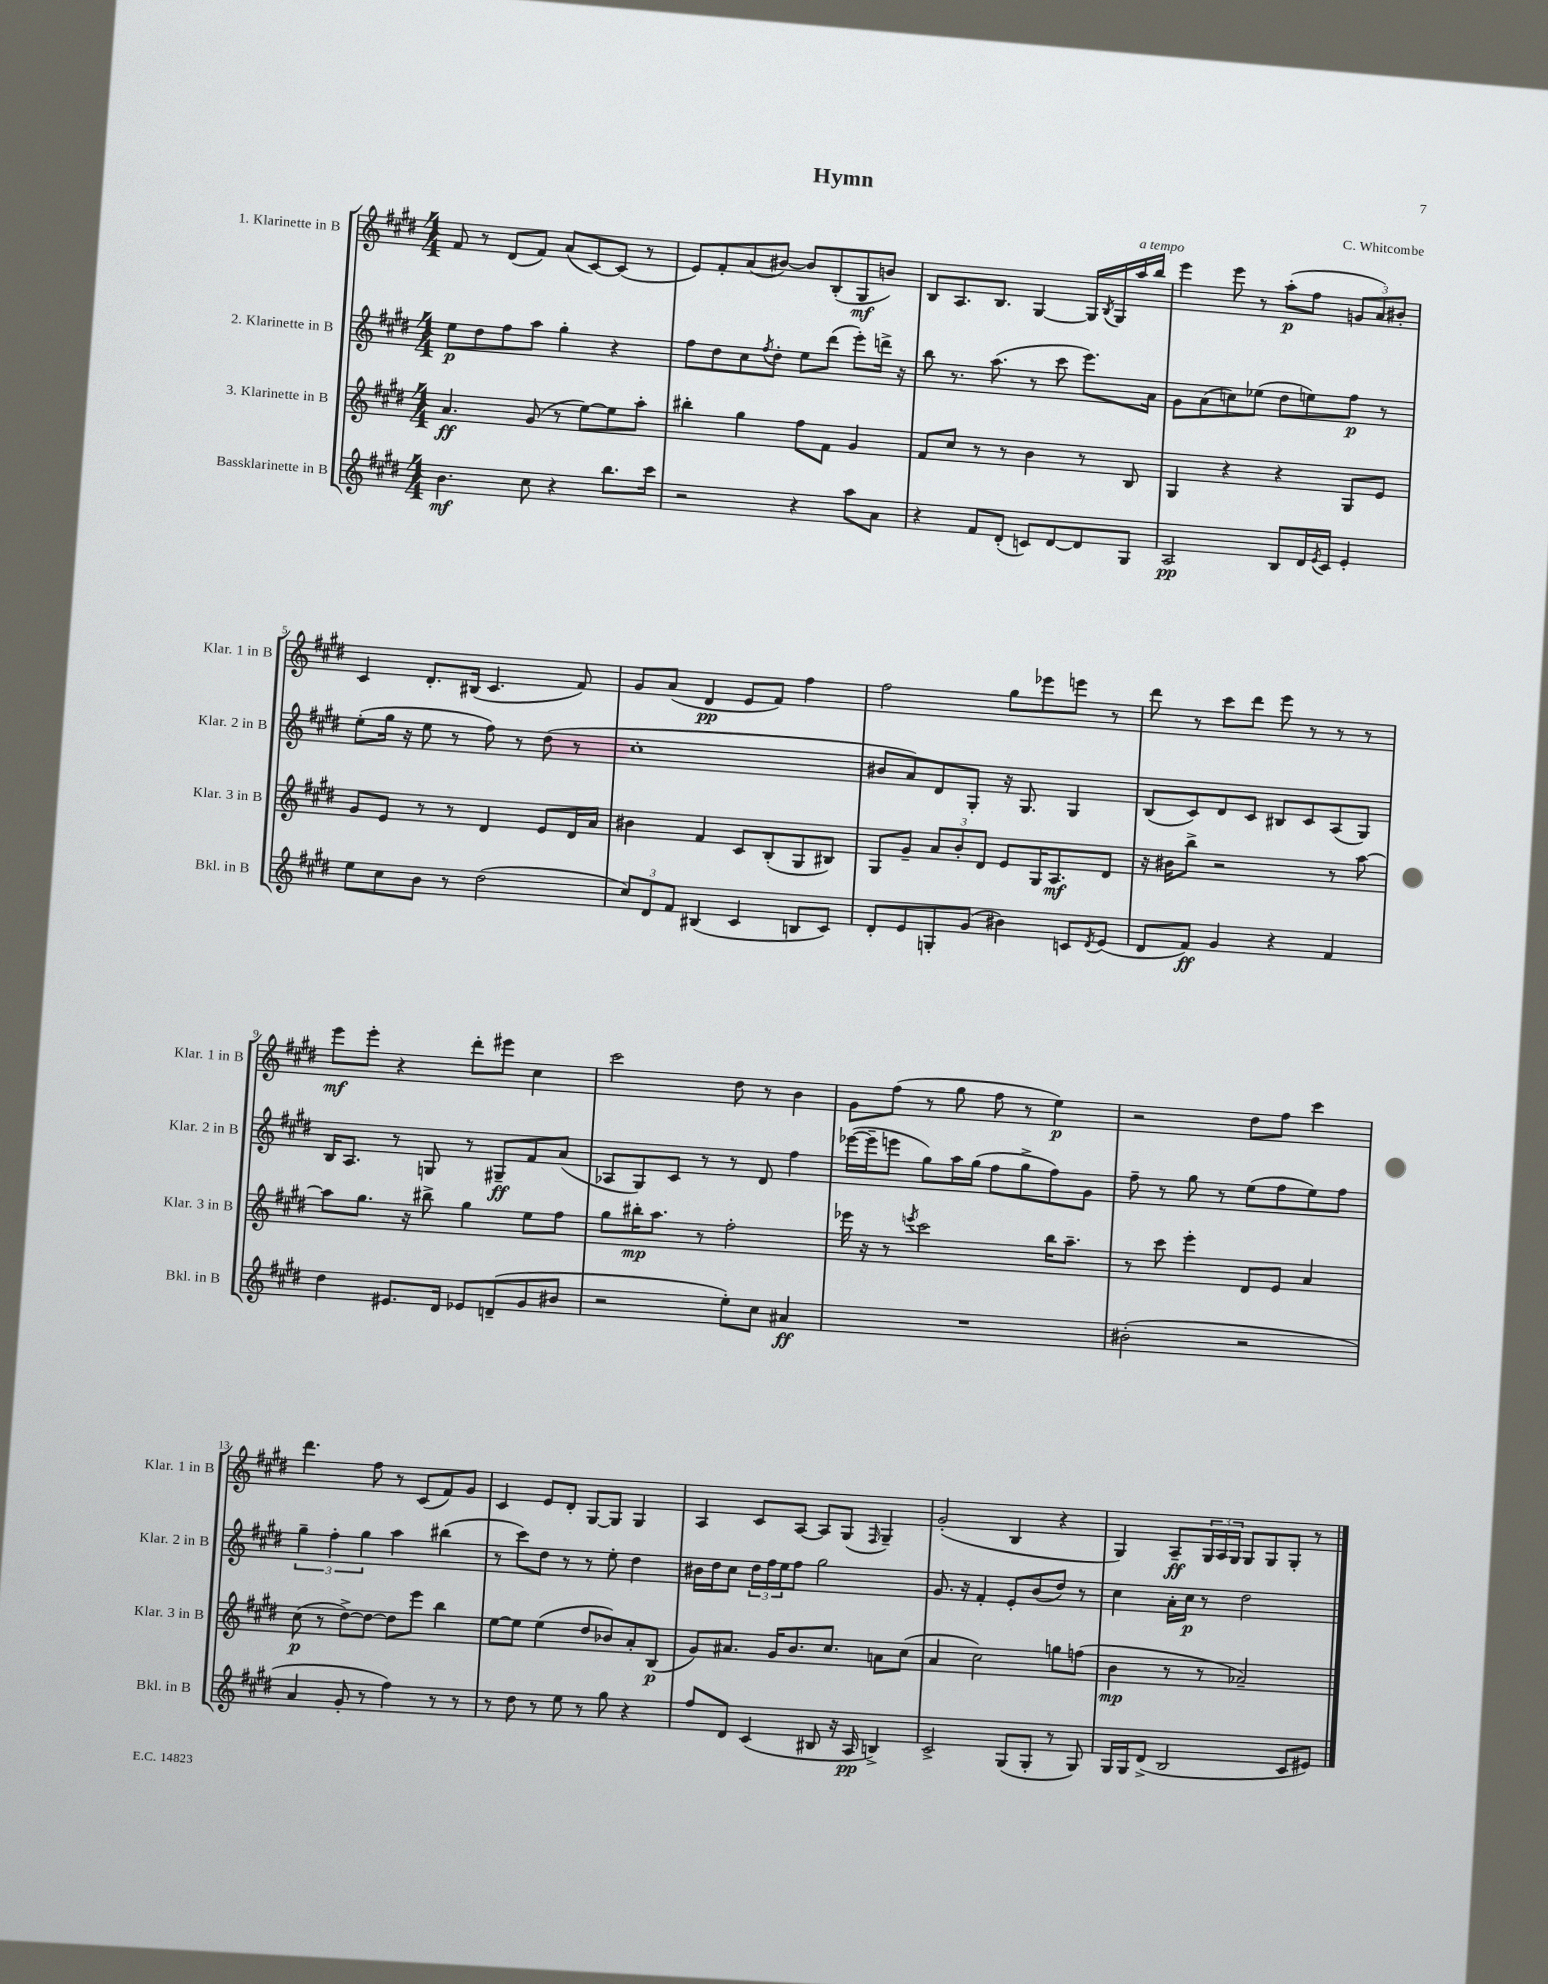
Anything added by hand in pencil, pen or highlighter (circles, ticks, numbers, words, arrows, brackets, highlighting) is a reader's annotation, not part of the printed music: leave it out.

**kern	**dynam	**kern	**dynam	**kern	**dynam	**kern	**dynam
*part4	*part4	*part3	*part3	*part2	*part2	*part1	*part1
*staff4	*staff4	*staff3	*staff3	*staff2	*staff2	*staff1	*staff1
*I"Bassklarinette in B	*	*I"3. Klarinette in B	*	*I"2. Klarinette in B	*	*I"1. Klarinette in B	*
*I'Bkl. in B	*	*I'Klar. 3 in B	*	*I'Klar. 2 in B	*	*I'Klar. 1 in B	*
*clefG2	*	*clefG2	*	*clefG2	*	*clefG2	*
*k[f#c#g#d#]	*	*k[f#c#g#d#]	*	*k[f#c#g#d#]	*	*k[f#c#g#d#]	*
*M4/4	*	*M4/4	*	*M4/4	*	*M4/4	*
=1	=1	=1	=1	=1	=1	=1	=1
4.b\	mf	4.a/	ff	8ee\L	p	8f#/	.
.	.	.	.	8dd#\	.	8r	.
.	.	.	.	8ff#\	.	(8d#/L	.
8cc#\	.	(8g#/	.	8aa\J	.	8f#/J)	.
4r	.	8r	.	4gg#'\	.	(8a/L	.
.	.	[8ee\L)	.	.	.	[8c#/)	.
8.bb\L	.	8ee\]	.	4r	.	(8c#/J]	.
.	.	8aa'\J	.	.	.	8r	.
16ccc#\Jk	.	.	.	.	.	.	.
=2	=2	=2	=2	=2	=2	=2	=2
2r	.	4bb#X'\	.	8ff#\L	.	8e/L)	.
.	.	.	.	8dd#\	.	8f#'/	.
.	.	4gg#\	.	8cc#\	.	(8a/	.
.	.	.	.	8qff#/	.	.	.
.	.	.	.	8dd#'\J	.	[8b#X/J)	.
4r	.	8ff#\L	.	8ee\L	.	8b#/L]	.
.	.	8f#\J	.	(8ddd#\J	.	(8B'/	.
8aa\L	.	4g#/	.	8eee'\L)	.	8G#/	mf
8a\J	.	.	.	16dddn^\Jk	.	8bn/J)	.
.	.	.	.	16r	.	.	.
=3	=3	=3	=3	=3	=3	=3	=3
4r	.	8f#/L	.	8bb\	.	8B/L	.
.	.	8cc#/J	.	8.r	.	8.A/	.
8f#/L	.	8r	.	.	.	.	.
.	.	.	.	(8.aa\	.	8.B/J	.
(8d#'/J	.	8r	.	.	.	.	.
8cn/L)	.	4b\	.	8r	.	[4G#/	.
[8d#/	.	.	.	8ccc#\	.	.	.
8d#/]	.	8r	.	8.eee\L)	.	16G#/LL]	.
.	.	.	.	.	.	8qB/	.
.	.	.	.	.	.	16G#/	.
!	!	!	!	!	!	!LO:TX:a:i:t=a tempo	!
8G#/J	.	8B/	.	.	.	16aa/	.
.	.	.	.	16a\Jk	.	16bb/JJ	.
=4	=4	=4	=4	=4	=4	=4	=4
2A/	pp	4G#/	.	8g#\L	.	4eee\	.
.	.	.	.	(8a\	.	.	.
.	.	4r	.	8ccn\)	.	8eee\	.
.	.	.	.	(8ee-X\J	.	8r	.
8B/L	.	4r	.	8dd#\L	.	(8aa'\L	p
16d#/L	.	.	.	8een\)	.	8ff#\J	.
8qe/	.	.	.	.	.	.	.
16c#/JJ	.	.	.	.	.	.	.
4e'/	.	8G#/L	.	8ff#\J	p	12gn/L	.
.	.	.	.	.	.	12a/)	.
.	.	8e/J	.	8r	.	.	.
.	.	.	.	.	.	12b#X'/J	.
!!LO:LB:g=z
=5	=5	=5	=5	=5	=5	=5	=5
8ee\L	.	8g#/L	.	(8ee'\L	.	4c#/	.
8cc#\	.	8e/J	.	16gg#\Jk	.	.	.
.	.	.	.	16r	.	.	.
8b\J	.	8r	.	8ee\	.	8.d#'/L	.
8r	.	8r	.	8r	.	.	.
.	.	.	.	.	.	(16B#X/Jk	.
(2dd#\	.	4d#/	.	8ff#\)	.	4.c#/	.
.	.	.	.	8r	.	.	.
.	.	8e/L	.	(8dd#\	.	.	.
.	.	16d#/L	.	8r	.	8f#/)	.
.	.	16a/JJ	.	.	.	.	.
=6	=6	=6	=6	=6	=6	=6	=6
12cc#/L)	.	4b#X\	.	1cc#'	.	8g#/L	.
12d#/	.	.	.	.	.	.	.
.	.	.	.	.	.	(8a/J	.
12f#/J	.	.	.	.	.	.	.
(4B#X/	.	4f#/	.	.	.	4d#/	pp
4c#/	.	8c#/L	.	.	.	8e/L	.
.	.	(8B'/	.	.	.	8f#/J)	.
8Bn/L	.	8G#/	.	.	.	4ff#\	.
8c#/J)	.	8B#X/J)	.	.	.	.	.
=7	=7	=7	=7	=7	=7	=7	=7
8d#'/L	.	8G#/L	.	8b#X/L	.	2ff#\	.
8e/	.	8g#~/J	.	8a/)	.	.	.
8Gn'/	.	12a/L	.	8d#/	.	.	.
.	.	12b'/	.	.	.	.	.
(8g#/J	.	.	.	8G#'/J	.	.	.
.	.	12d#/J	.	.	.	.	.
4b#X\)	.	8e/L	.	16r	.	8gg#\L	.
.	.	.	.	8.G#/	.	.	.
.	.	16G#/K	.	.	.	8eee-X\	.
.	.	8.A/	mf	.	.	.	.
8cn/L	.	.	.	4G#/	.	8eeen\J	.
8qd#/	.	.	.	.	.	.	.
(8e/J	.	8d#/J	.	.	.	8r	.
=8	=8	=8	=8	=8	=8	=8	=8
8d#/L	.	16r	.	(8B/L	.	8ddd#\	.
.	.	16b#X\KL	.	.	.	.	.
8f#/J)	ff	8bb^\J	.	8c#/)	.	8r	.
4g#/	.	2r	.	8d#/	.	8ccc#\L	.
.	.	.	.	8c#/J	.	8ddd#\J	.
4r	.	.	.	8B#X/L	.	8eee\	.
.	.	.	.	8c#/	.	8r	.
4f#/	.	8r	.	(8A/	.	8r	.
.	.	[8aa\	.	8G#/J)	.	8r	.
!!LO:LB:g=z
=9	=9	=9	=9	=9	=9	=9	=9
4dd#\	.	8aa\L]	.	16B/KL	.	8eee\L	mf
.	.	.	.	8.A/J	.	.	.
.	.	8.gg#\J	.	.	.	8eee'\J	.
8.e#X/L	.	.	.	8r	.	4r	.
.	.	16r	.	.	.	.	.
.	.	8bb#X^\	.	8Gn/	.	.	.
16d#/Jk	.	.	.	.	.	.	.
8e-X/L	.	4gg#\	.	8r	.	8ddd#'\L	.
(8dn~/	.	.	.	8G#X~/L	ff	8eee#X\J	.
8g#/	.	8ee\L	.	8f#/	.	4cc#\	.
8b#X/J	.	8ff#\J	.	(8a/J	.	.	.
=10	=10	=10	=10	=10	=10	=10	=10
2r	.	8gg#\L	.	8A-X/L	.	2ccc#\	.
.	.	16bb#X'\K	mp	8G#/)	.	.	.
.	.	8.aa\J	.	.	.	.	.
.	.	.	.	8c#/J	.	.	.
.	.	8r	.	8r	.	.	.
8ee'\L)	.	2ff#'\	.	8r	.	8dd#\	.
8cc#\J	.	.	.	8d#/	.	8r	.
4a#X/	ff	.	.	4ff#\	.	4b\	.
=11	=11	=11	=11	=11	=11	=11	=11
1r	.	16eee-X\	.	([16eee-X\LL	.	8g#\L	.
.	.	16r	.	16eee-~\J]	.	.	.
.	.	8r	.	8eeen\J	.	(8ff#\J	.
.	.	8qeeen/	.	.	.	.	.
.	.	2ccc#\	.	8gg#\L)	.	8r	.
.	.	.	.	16aa\L	.	8gg#\	.
.	.	.	.	(16gg#\JJ	.	.	.
.	.	.	.	8ff#\L	.	8ff#\	.
.	.	.	.	8gg#^\	.	8r	.
.	.	16bb\KL	.	8ff#\)	.	4ee\)	p
.	.	8.aa~\J	.	.	.	.	.
.	.	.	.	8g#\J	.	.	.
=12	=12	=12	=12	=12	=12	=12	=12
(2b#X'\	.	8r	.	8ff#~\	.	2r	.
.	.	8ccc#\	.	8r	.	.	.
.	.	4eee'\	.	8gg#\	.	.	.
.	.	.	.	8r	.	.	.
2r	.	8d#/L	.	(8ee\L	.	8dd#\L	.
.	.	8e/J	.	8ff#\	.	8ff#\J	.
.	.	4a/	.	8ee\)	.	4ccc#\	.
.	.	.	.	8ff#\J	.	.	.
!!LO:LB:g=z
=13	=13	=13	=13	=13	=13	=13	=13
4a/	.	(8cc#\	p	6gg#~\	.	4.ddd#\	.
.	.	8r	.	.	.	.	.
.	.	.	.	6ff#'\	.	.	.
8g#'/	.	[8dd#^\L)	.	.	.	.	.
.	.	.	.	6gg#\	.	.	.
8r	.	8dd#\J_	.	.	.	8ff#\	.
4ff#\)	.	8dd#\L]	.	4aa\	.	8r	.
.	.	8eee\J	.	.	.	(8c#/L	.
8r	.	4bb\	.	(4bb#X\	.	8f#/)	.
8r	.	.	.	.	.	8g#/J	.
=14	=14	=14	=14	=14	=14	=14	=14
8r	.	[8ee\L	.	8r	.	4c#/	.
8dd#\	.	8ee\J]	.	8ccc#\L)	.	.	.
8r	.	(4ee\	.	8dd#\J	.	8e/L	.
8ee\	.	.	.	8r	.	8d#'/J	.
8r	.	8dd#/L	.	8r	.	[8G#/L	.
8gg#\	.	8b-X/)	.	8ee'\	.	8G#/J]	.
4r	.	8a'/	.	4dd#\	.	4G#/	.
.	.	(8B/J	p	.	.	.	.
=15	=15	=15	=15	=15	=15	=15	=15
8ff#/L	.	8g#/L)	.	16b#X\LL	.	4A/	.
.	.	.	.	16dd#\J	.	.	.
8d#/J	.	8.a#X/J	.	8cc#\J	.	.	.
(4c#/	.	.	.	24dd#\LL	.	8c#/L	.
.	.	.	.	24ff#\	.	.	.
.	.	16g#/KL	.	.	.	.	.
.	.	.	.	24ee\J	.	.	.
.	.	8.b/	.	8ff#\J	.	[8A/J	.
8B#X/	.	.	.	2gg#\	.	8A/L]	.
.	.	8.cc#/J	.	.	.	.	.
16r	.	.	.	.	.	(8G#/J	.
16A/	pp	.	.	.	.	.	.
.	.	.	.	.	.	16qqF#/	.
4Bn^/)	.	8an\L	.	.	.	4G#~/)	.
.	.	(8cc#\J	.	.	.	.	.
=16	=16	=16	=16	=16	=16	=16	=16
2c#^/	.	4a/	.	8.g#/	.	(2g#'/	.
.	.	.	.	16r	.	.	.
.	.	2cc#\)	.	4f#'/	.	.	.
(8G#/L	.	.	.	8e'/L	.	4B/	.
8G#'/J	.	.	.	(8b/	.	.	.
8r	.	8ggn\L	.	8dd#/J)	.	4r	.
8G#/)	.	(8ffn\J	.	8r	.	.	.
=17	=17	=17	=17	=17	=17	=17	=17
16G#/LL	.	4b\	mp	4cc#\	.	4G#/)	.
16G#/J	.	.	.	.	.	.	.
(8d#^/J	.	.	.	.	.	.	.
2B/	.	8r	.	16a'\LL	.	8A~/L	ff
.	.	.	.	16cc#\JJ	p	.	.
.	.	8r	.	8r	.	24G#/L	.
.	.	.	.	.	.	24A/	.
.	.	.	.	.	.	24G#/JJ	.
.	.	2a-X~/)	.	2dd#\	.	8G#/L	.
.	.	.	.	.	.	8G#/	.
8c#/L	.	.	.	.	.	8G#'/J	.
8e#X/J)	.	.	.	.	.	8r	.
==	==	==	==	==	==	==	==
*-	*-	*-	*-	*-	*-	*-	*-
